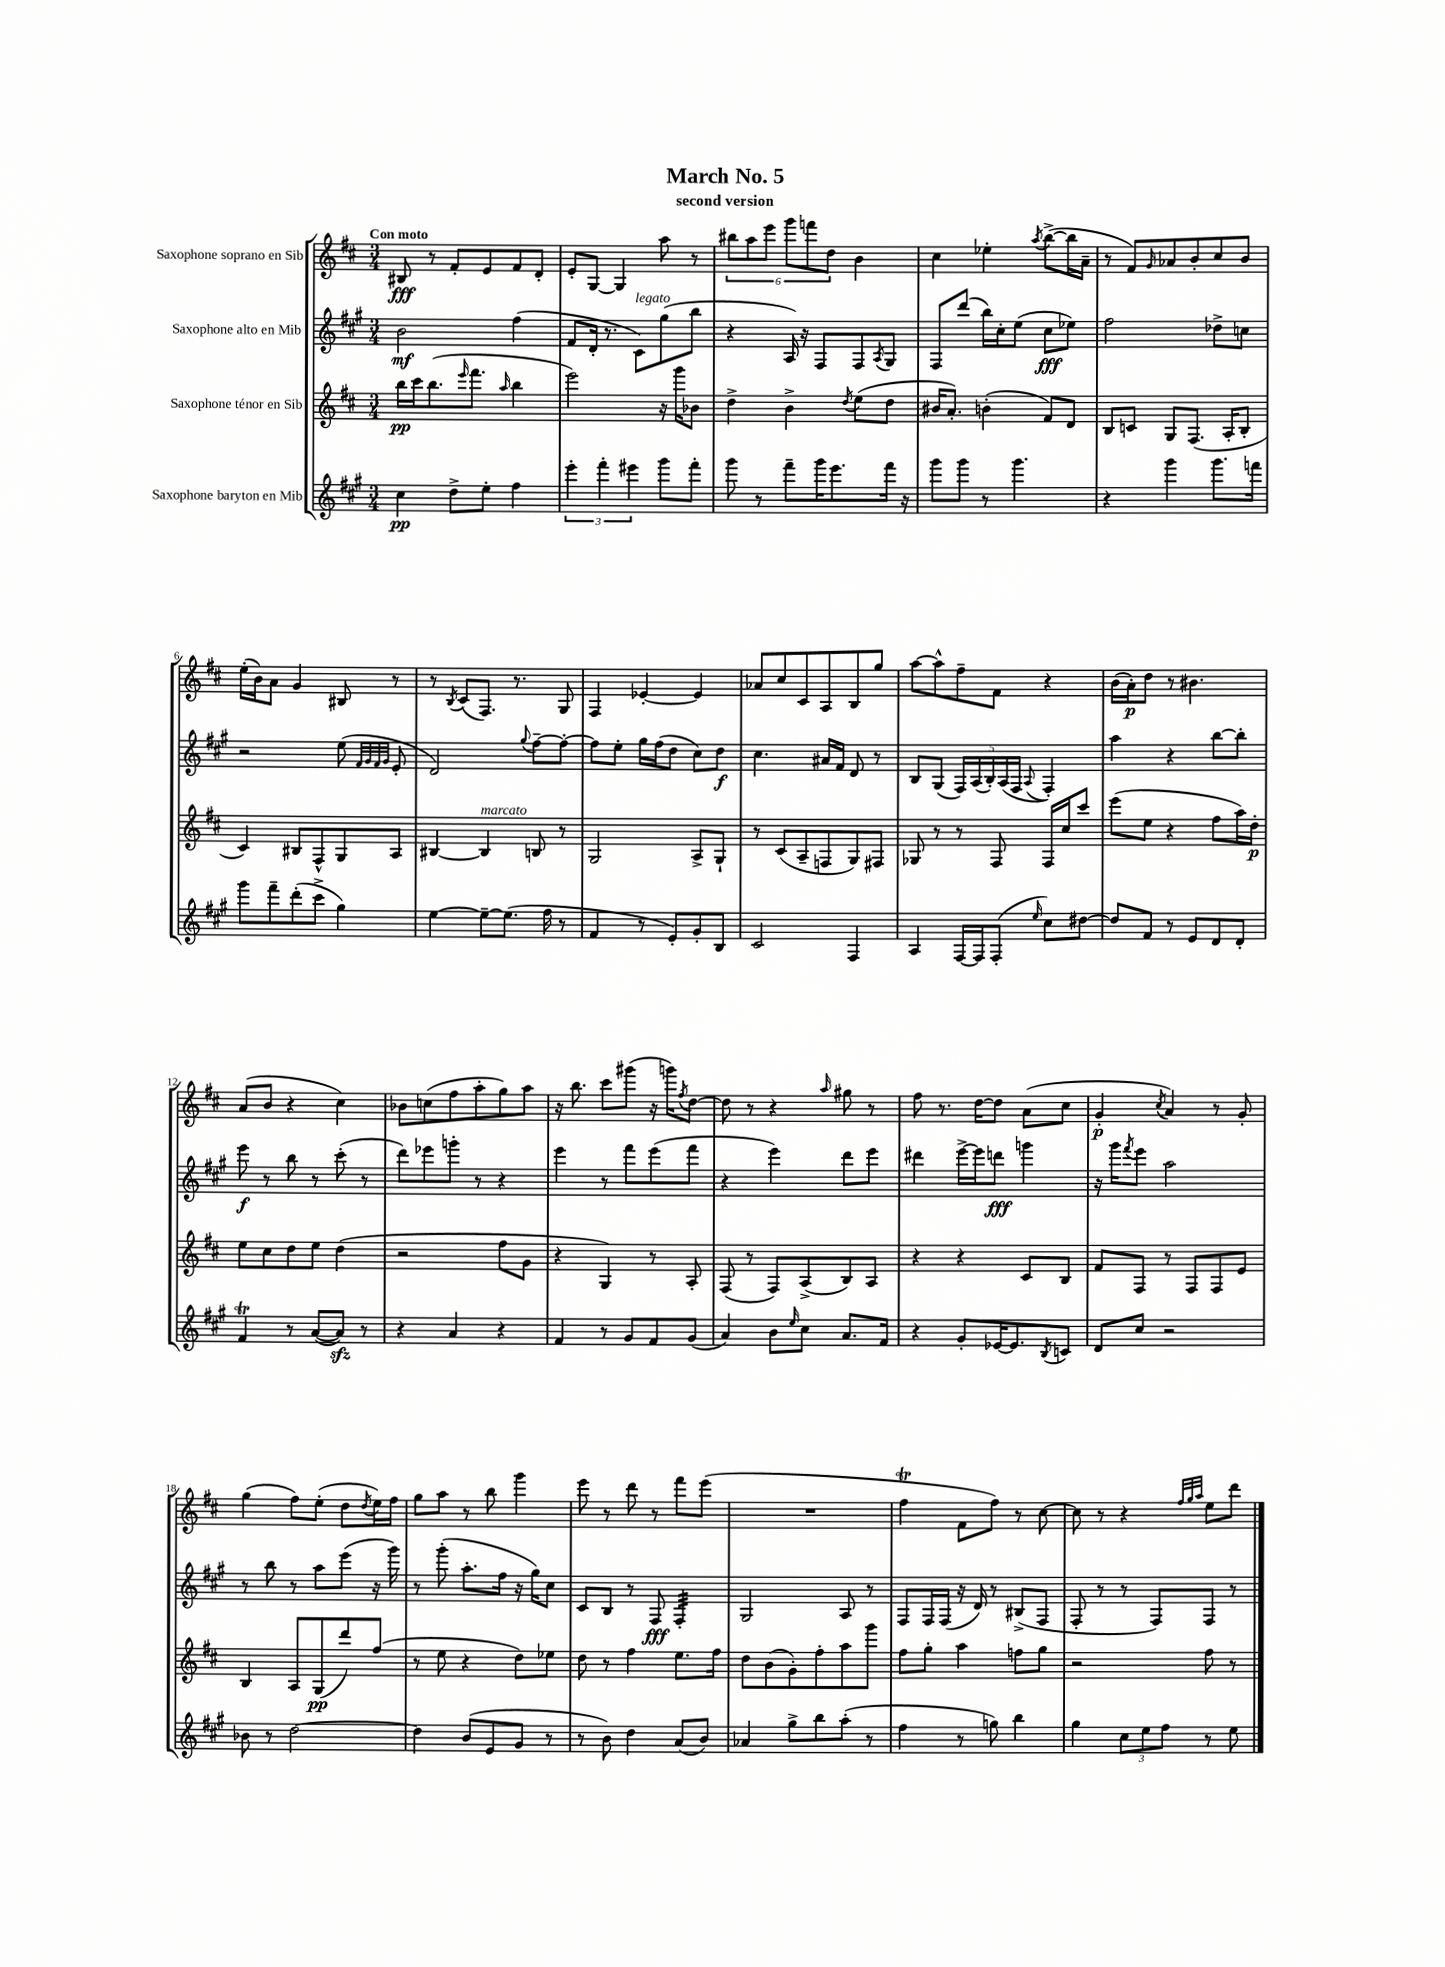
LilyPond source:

\header { title = "March No. 5" subtitle = "second version" }
<<
\new StaffGroup <<
\new Staff = "s0" \with { instrumentName = "Saxophone soprano en Sib" } {
    \clef treble \key d \major \numericTimeSignature \time 3/4 \tempo "Con moto"
    bis8\fff r8 fis'8-. e'8 fis'8 d'8-. |
    e'8-. g8~ g4 a''8 r8 |
    \tuplet 6/4 { bis''8 a''8 e'''8 g'''8 f'''8 d''8 } b'4 |
    cis''4 ees''4-. \acciaccatura { a''8 } b''8~->( b''16 a'16-- |
    r8 fis'8) \grace { g'16 } aes'8 b'8-. cis''8 b'8 |
    e''16-.( b'16) a'8 g'4 bis8 r8 |
    r8 \acciaccatura { b8 } cis'8( fis8.) r8. g8 |
    fis4 ees'4~-. ees'4 |
    aes'8 cis''8 cis'8 a8 b8 g''8 |
    a''8~ a''8-^ fis''8-- fis'8 r4 |
    b'16( a'16-.\p) d''8 r8 bis'4. |
    a'8( b'8 r4 cis''4) |
    bes'8 c''8( fis''8 a''8-. g''8) a''8 |
    r16 b''8. cis'''8 gis'''8( r16 g'''16) \acciaccatura { fis''8 } d''8~ |
    d''8 r8 r4 \grace { a''16 } gis''8 r8 |
    fis''8 r8. d''16~ d''8 a'8( cis''8 |
    g'4-.\p \acciaccatura { cis''8 } a'4) r8 g'8-. |
    g''4( fis''8) e''8-.( d''8 \acciaccatura { d''8 } e''16) fis''16 |
    g''8 a''8 r8 b''8 g'''4 |
    e'''8 r8 d'''8 r8 fis'''8 e'''8( |
    R2. |
    fis''4\trill fis'8 fis''8) r8 cis''8~ |
    cis''8 r8 r4 \grace { fis''32 g''32 a''32 } e''8 d'''8 \bar "|." |
}
\new Staff = "s1" \with { instrumentName = "Saxophone alto en Mib" } {
    \clef treble \key a \major \numericTimeSignature \time 3/4
    b'2\mf fis''4( |
    fis'8 d'16-. r8. cis'8^\markup { \italic "legato" }) gis''8( b''8 |
    r4 a16) r16 fis8 fis8 \acciaccatura { a8 } gis8 |
    fis8 d'''8( b''16) cis''16-. e''8( cis''8\fff ees''8) |
    fis''2 des''8-> c''8 |
    r2 e''8( \grace { fis'32 gis'32 fis'32 gis'32 } e'8-. |
    d'2) \appoggiatura { gis''8 } fis''8~-- fis''8~-. |
    fis''8 e''8-. gis''16 fis''16( d''8 cis''8) d''8\f |
    cis''4. ais'16 fis'16 d'8 r8 |
    b8 gis8( \tuplet 5/4 { fis16) a16( b16-.) a16( fis16 } \appoggiatura { a8 } fis4-.) |
    a''4 r4 b''8~ b''8-. |
    e'''8\f r8 b''8 r8 cis'''8-.( r8 |
    d'''8) ees'''8 g'''8-. r8 r4 |
    e'''4 r8 fis'''8 e'''8( fis'''8 |
    r4 e'''4) d'''8 e'''8 |
    dis'''4 e'''16~-> e'''16 d'''8\fff g'''4 |
    r16 gis'''16 \acciaccatura { fis'''8 } e'''8 a''2 |
    r8 b''8 r8 a''8 e'''8( r16 gis'''16) |
    r8 gis'''8-.( a''8.-. fis''16 r16 gis''16) cis''8 |
    cis'8 b8 r8 fis8\fff fis4:32-. |
    gis2 a8 r8 |
    fis8 fis16 fis16( r16 d'16) r8 bis8->( fis8 |
    fis8-. r8 r8 fis8) fis8 r8 \bar "|." |
}
\new Staff = "s2" \with { instrumentName = "Saxophone ténor en Sib" } {
    \clef treble \key d \major \numericTimeSignature \time 3/4
    b''16\pp cis'''16 b''8.( \grace { e'''16 } fis'''8. \grace { a''16 } b''4 |
    e'''2) r16 g'''16 bes'8 |
    d''4-> b'4-> \acciaccatura { d''8 } e''8( d''8 |
    bis'16 a'8.-.) b'4-.( fis'8) d'8 |
    b8 c'8 g8 fis8.( a16-. b8-. |
    cis'4) bis8 fis8-^ g8 a8 |
    bis4~ bis4^\markup { \italic "marcato" } b8 r8 |
    g2 a8-> g8-! |
    r8 cis'8( a8-- f8 g8) fis8 |
    ges8 r8 r8 fis8 fis16 cis''16 cis'''8 |
    e'''8( e''8 r4 fis''8 a''16) d''16-.\p |
    e''8 cis''8 d''8 e''8 d''4( |
    r2 fis''8 g'8 |
    r4 g4) r8 a8-. |
    fis8( r8 fis8) a8->( b8) a8 |
    r4 r4 cis'8 b8 |
    fis'8 fis8 r8 fis8 fis8 e'8 |
    b4 a8 g8\pp( d'''8) fis''8( |
    r8 e''8 r4 d''8) ees''8 |
    d''8 r8 fis''4 e''8. fis''16 |
    d''8 b'8( g'8-.) fis''8-. a''8 g'''8 |
    fis''8 g''8-. a''4 f''8 g''8 |
    r2 fis''8 r8 \bar "|." |
}
\new Staff = "s3" \with { instrumentName = "Saxophone baryton en Mib" } {
    \clef treble \key a \major \numericTimeSignature \time 3/4
    cis''4\pp d''8-> e''8-. fis''4 |
    \tuplet 3/2 { e'''4-. fis'''4-. eis'''4 } gis'''8 fis'''8-. |
    gis'''8 r8 fis'''8-- gis'''16 e'''8. fis'''16 r16 |
    gis'''8 gis'''8 r8 gis'''4. |
    r4 gis'''4 gis'''8. f'''16 |
    gis'''8 fis'''8-- d'''8-.( cis'''8-> gis''4) |
    e''4~ e''8~-- e''8.( fis''16 r8 |
    fis'4 r8 e'8-.) gis'8-. b8 |
    cis'2 fis4 |
    a4 fis16~ fis16 fis8-.( \grace { e''16 } cis''8) dis''8~ |
    dis''8 fis'8 r8 e'8 d'8 d'8-. |
    fis'4\trill r8 a'8~( a'8\sfz) r8 |
    r4 a'4 r4 |
    fis'4 r8 gis'8 fis'8 gis'8( |
    a'4) b'8 \grace { e''16 } cis''8 a'8. fis'16 |
    r4 gis'8-. ees'16~ ees'8. \acciaccatura { b8 } c'8 |
    d'8 cis''8 r2 |
    bes'8 r8 d''2~ |
    d''4 b'8( e'8 gis'8 r8 |
    r8 b'8) d''4 a'8( b'8) |
    aes'4 gis''8-> b''8 a''8-.( r8 |
    fis''4 r8 g''8) b''4 |
    gis''4 \tuplet 3/2 { cis''8 e''8 fis''8 } r8 e''8 \bar "|." |
}
>>
>>
